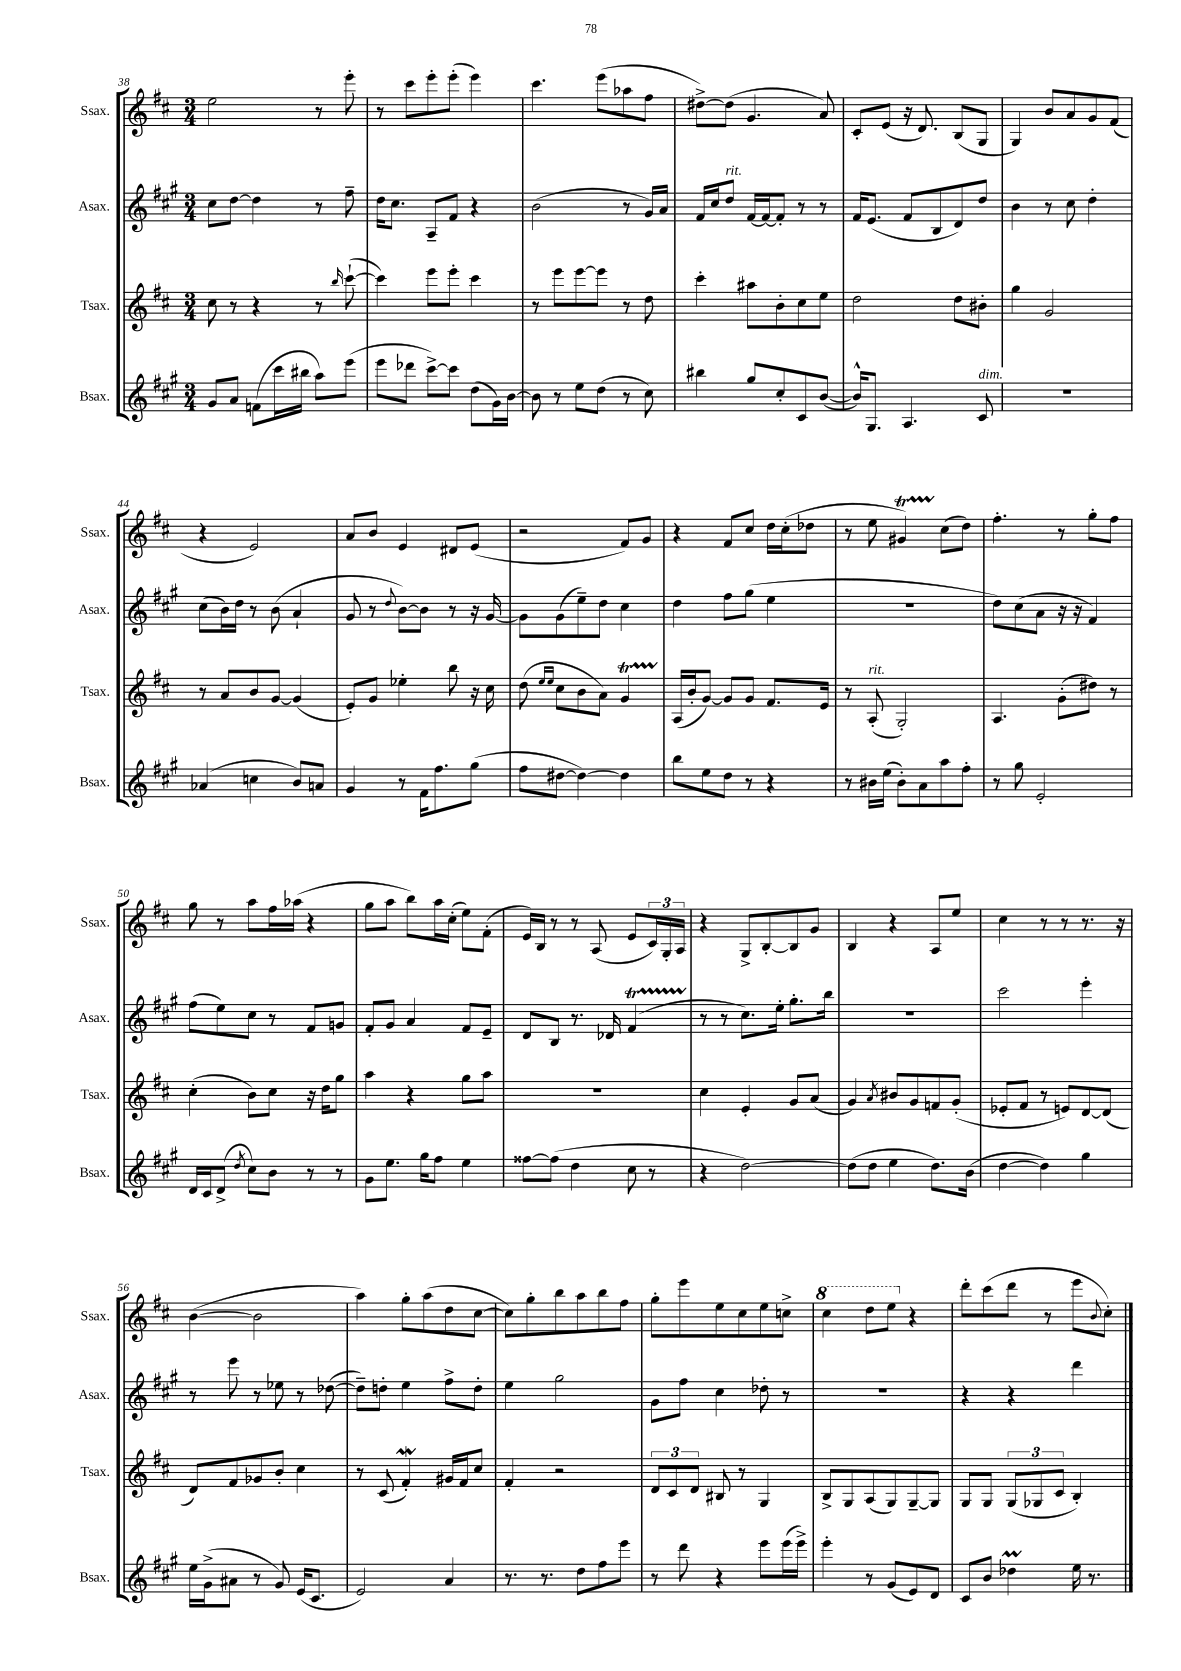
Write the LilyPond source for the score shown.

<<
\new StaffGroup <<
\new Staff = "s0" \with { instrumentName = "Ssax." shortInstrumentName = "Ssax." } {
    \clef treble \key d \major \numericTimeSignature \time 3/4
    e''2 r8 e'''8-. |
    r8 cis'''8 e'''8-. e'''8-.( e'''4) |
    cis'''4. e'''8( aes''8 fis''8 |
    dis''8~->) dis''8( g'4. a'8) |
    cis'8-. e'8( r16 d'8.) b8( g8 |
    g4) b'8 a'8 g'8 fis'8( |
    r4 e'2) |
    a'8 b'8 e'4 dis'8 e'8( |
    r2 fis'8) g'8 |
    r4 fis'8 cis''8 d''16 cis''16-.( des''8 |
    r8 e''8 gis'4\startTrillSpan) cis''8\stopTrillSpan( d''8) |
    fis''4.-. r8 g''8-. fis''8 |
    g''8 r8 a''8 fis''16 aes''16( r4 |
    g''8 a''8 b''8) a''16 cis''16-.( e''8) fis'8-.( |
    e'16) b16 r8 r8 a8( e'8 \tuplet 3/2 { cis'16) g16-. a16 } |
    r4 g8-> b8~-. b8 g'8 |
    b4 r4 a8 e''8 |
    cis''4 r8 r8 r8. r16 |
    b'4~( b'2 |
    a''4) g''8-. a''8( d''8 cis''8~ |
    cis''8) g''8-. b''8 a''8 b''8 fis''8 |
    g''8-. e'''8 e''8 cis''8 e''8 c''8-> |
    \ottava #1 cis'''4 d'''8 e'''8 \ottava #0 r4 |
    d'''8-. cis'''8( d'''8 r8 e'''8 \appoggiatura { b'8 } cis''8-.) \bar "|." |
}
\new Staff = "s1" \with { instrumentName = "Asax." shortInstrumentName = "Asax." } {
    \clef treble \key a \major \numericTimeSignature \time 3/4
    cis''8 d''8~ d''4 r8 fis''8-- |
    d''16 cis''8. a8-- fis'8 r4 |
    b'2( r8 gis'16) a'16 |
    fis'16 cis''16 d''8^\markup { \italic "rit." } fis'16~ fis'16~ fis'8-. r8 r8 |
    fis'16 e'8.( fis'8 b8 d'8) d''8 |
    b'4 r8 cis''8 d''4-. |
    cis''8( b'16) d''16 r8 b'8( a'4-! |
    gis'8 r8 \appoggiatura { d''8 } b'8~) b'8 r8 r16 gis'16~ |
    gis'8 gis'8( e''8--) d''8 cis''4 |
    d''4 fis''8 gis''8( e''4 |
    R2. |
    d''8) cis''8( a'8 r16 r16 fis'4) |
    fis''8( e''8) cis''8 r8 fis'8 g'8 |
    fis'8-. gis'8 a'4 fis'8 e'8-- |
    d'8 b8 r8. des'16 fis'4\startTrillSpan( |
    r8\stopTrillSpan r8 cis''8.) e''16-. gis''8.-. b''16 |
    R2. |
    cis'''2 e'''4-. |
    r8 e'''8 r8 ees''8 r8 des''8~( |
    des''8--) d''8-. e''4 fis''8-> d''8-. |
    e''4 gis''2 |
    gis'8 fis''8 cis''4 des''8-. r8 |
    R2. |
    r4 r4 d'''4 \bar "|." |
}
\new Staff = "s2" \with { instrumentName = "Tsax." shortInstrumentName = "Tsax." } {
    \clef treble \key d \major \numericTimeSignature \time 3/4
    cis''8 r8 r4 r8 \grace { b''16 } cis'''8~-!( |
    cis'''4) e'''8 e'''8-. cis'''4 |
    r8 e'''8 e'''8~ e'''8 r8 d''8 |
    cis'''4-. ais''8 b'8-. cis''8 e''8 |
    d''2 d''8 bis'8-. |
    g''4 g'2 |
    r8 a'8 b'8 g'8~ g'4( |
    e'8-.) g'8 ees''4-. b''8 r16 cis''16 |
    d''8( \grace { e''16 e''16 } cis''8 b'8 a'8) g'4\startTrillSpan |
    a16\stopTrillSpan( b'16-. g'8~) g'8 g'8 fis'8. e'16 |
    r8 a8-.^\markup { \italic "rit." }( g2-.) |
    a4. g'8-.( dis''8) r8 |
    cis''4-.( b'8) cis''8 r16 d''16 g''8 |
    a''4 r4 g''8 a''8 |
    R2. |
    cis''4 e'4-. g'8 a'8( |
    g'4) \acciaccatura { a'8 } bis'8 g'8 f'8 g'8-.( |
    ees'8-. fis'8 r8 e'8) d'8~ d'8( |
    d'8) fis'8 ges'8 b'8-. cis''4 |
    r8 cis'8( fis'4-.\mordent) gis'16 fis'16 cis''8 |
    fis'4-. r2 |
    \tuplet 3/2 { d'8 cis'8 d'8 } bis8 r8 g4 |
    b8-> g8 a8( g8) g8~-- g8 |
    g8 g8 \tuplet 3/2 { g8( ges8 cis'8 } b4-.) \bar "|." |
}
\new Staff = "s3" \with { instrumentName = "Bsax." shortInstrumentName = "Bsax." } {
    \clef treble \key a \major \numericTimeSignature \time 3/4
    gis'8 a'8 f'8( cis'''16 bis''16 a''8) e'''8( |
    e'''8 des'''8 cis'''8~->) cis'''8 d''8( gis'16) b'16~ |
    b'8 r8 e''8 d''8( r8 cis''8) |
    bis''4 gis''8 cis''8-. cis'8 b'8~( |
    b'16-^) gis8. a4. cis'8^\markup { \italic "dim." } |
    R2. |
    aes'4( c''4 b'8) a'8 |
    gis'4 r8 fis'16 fis''8. gis''8( |
    fis''8 dis''8~ dis''4~) dis''4 |
    b''8 e''8 d''8 r8 r4 |
    r8 bis'16 e''16( bis'8-.) a'8 a''8 fis''8-. |
    r8 gis''8 e'2-. |
    d'16 cis'16 d'8->( \acciaccatura { d''8 } cis''8) b'8 r8 r8 |
    gis'8 e''8. gis''16 fis''8 e''4 |
    fisis''8~ fisis''8( d''4 cis''8 r8 |
    r4 d''2~) |
    d''8( d''8 e''4 d''8.) b'16( |
    d''4~ d''4) gis''4 |
    e''16 gis'16->( ais'8 r8 gis'8) e'16( cis'8. |
    e'2) a'4 |
    r8. r8. d''8 fis''8 e'''8 |
    r8 d'''8 r4 e'''8 e'''16( e'''16->) |
    e'''4-. r8 gis'8( e'8) d'8 |
    cis'8 b'8 des''4\prall e''16 r8. \bar "|." |
}
>>
>>
\layout { \context { \Score currentBarNumber = #38 } }
